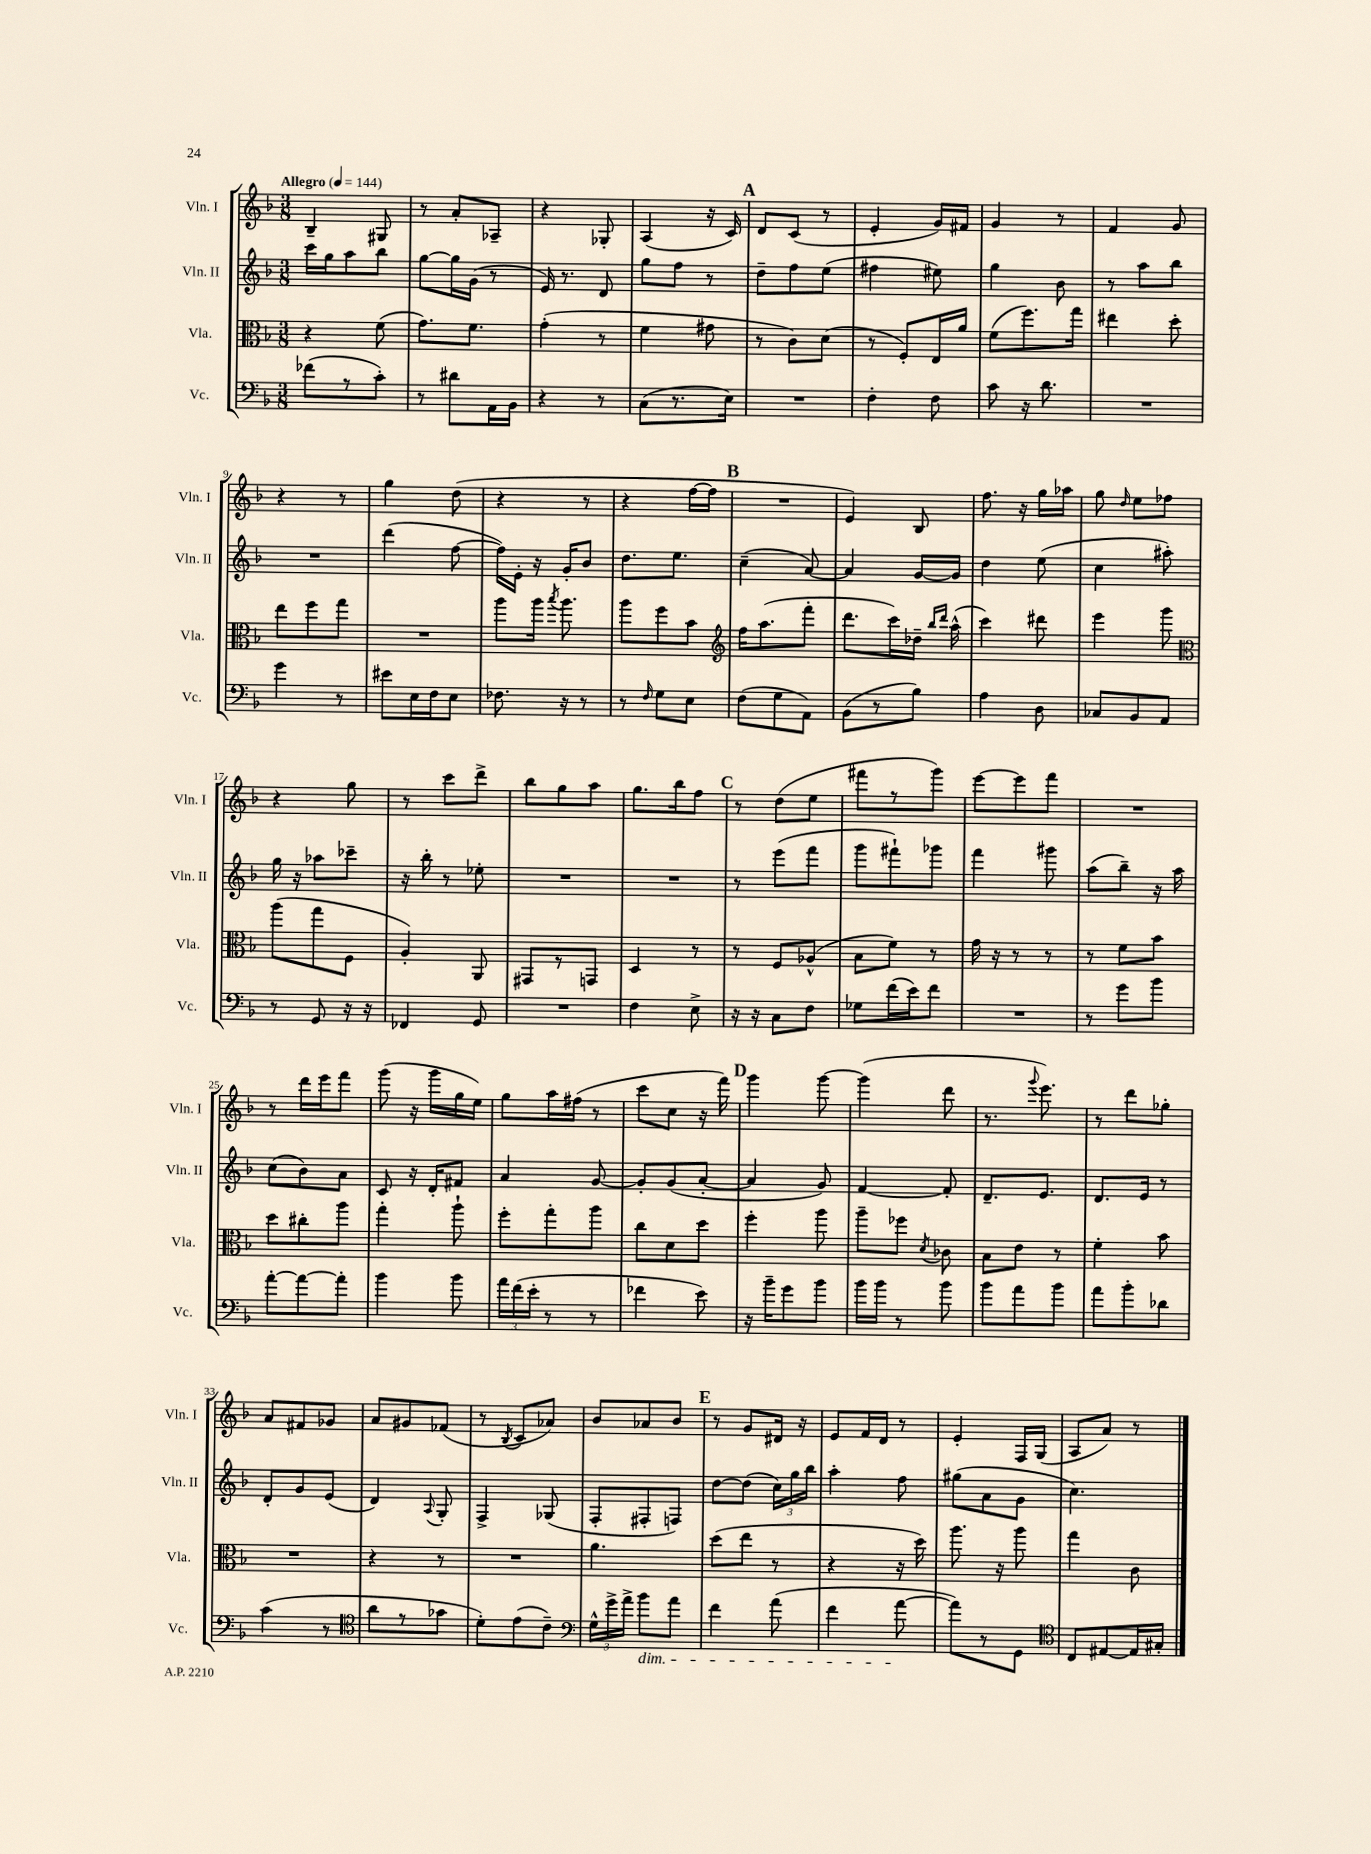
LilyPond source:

<<
\new StaffGroup <<
\new Staff = "s0" \with { instrumentName = "Vln. I" shortInstrumentName = "Vln. I" } {
    \clef treble \key f \major \numericTimeSignature \time 3/8 \tempo "Allegro" 4 = 144
    \autoBeamOff bes4-- gis8 |
    r8 a'8[-. aes8]-- |
    r4 ges8-. |
    a4( r16 c'16) |
    \mark \markup { \bold "A" } d'8[ c'8]( r8 |
    e'4-. g'16[) fis'16] |
    g'4 r8 |
    f'4 g'8 |
    r4 r8 |
    g''4 d''8( |
    r4 r8 |
    r4 f''16[~ f''16] |
    \mark \markup { \bold "B" } R4. |
    e'4) bes8 |
    f''8. r16 g''16[ aes''16] |
    g''8 \grace { d''16 } e''8[ fes''8] |
    r4 g''8 |
    r8 c'''8[ d'''8]-> |
    bes''8[ g''8 a''8] |
    g''8.[ bes''16 f''8] |
    \mark \markup { \bold "C" } r8 d''8[( e''8] |
    fis'''8[ r8 g'''8]) |
    e'''8[~ e'''8 f'''8] |
    R4. |
    r8 d'''16[ e'''16 f'''8] |
    g'''8( r16 g'''16[ g''16 e''16]) |
    g''8[ a''16 fis''16]( r8 |
    c'''8[ c''8] r16 f'''16) |
    \mark \markup { \bold "D" } g'''4 g'''8~ |
    g'''4( d'''8 |
    r8. \appoggiatura { g'''8 } e'''8.) |
    r8 d'''8[ ges''8]-. |
    a'8[ fis'8 ges'8] |
    a'8[ gis'8 fes'8]( |
    r8 \acciaccatura { bes8 } c'8[ aes'8]) |
    bes'8[ aes'8 bes'8] |
    \mark \markup { \bold "E" } r8 g'8[ dis'16] r16 |
    e'8[ f'16 d'16] r8 |
    e'4-. f16[ g16]( |
    a8[ a'8]) r8 \bar "|." |
}
\new Staff = "s1" \with { instrumentName = "Vln. II" shortInstrumentName = "Vln. II" } {
    \clef treble \key f \major \numericTimeSignature \time 3/8
    \autoBeamOff c'''16[ g''16 a''8 bes''8] |
    g''8[~ g''16 g'16]( r8 |
    e'16) r8. d'8 |
    g''8[ f''8] r8 |
    \mark \markup { \bold "A" } d''8[-- f''8 e''8]( |
    fis''4 eis''8) |
    g''4 bes'8 |
    r8 a''8[ bes''8] |
    R4. |
    d'''4( f''8~ |
    f''16[) e'16]-. r16 g'16[-. bes'8] |
    d''8.[ e''8.] |
    \mark \markup { \bold "B" } c''4--( a'8~) |
    a'4 g'16[~ g'16] |
    d''4 e''8( |
    c''4 ais''8-.) |
    g''16 r16 aes''8[ ces'''8]-- |
    r16 bes''16-. r8 ees''8-. |
    R4. |
    R4. |
    \mark \markup { \bold "C" } r8 e'''8[( f'''8] |
    g'''8[ fis'''8-!) ges'''8] |
    f'''4 gis'''8 |
    a''8[( bes''8]--) r16 a''16 |
    c''8[( bes'8) a'8] |
    c'8 r16 d'16[-. fis'8] |
    a'4 g'8~ |
    g'8[-. g'8( a'8]~-. |
    \mark \markup { \bold "D" } a'4 g'8) |
    f'4~ f'8-. |
    d'8.[-- e'8.] |
    d'8.[ e'16] r8 |
    d'8[-. g'8 e'8]( |
    d'4) \appoggiatura { a8 } g8-. |
    f4-> ges8( |
    f8[-. fis8-. f8]) |
    \mark \markup { \bold "E" } d''8[~ d''8]( \tuplet 3/2 { c''16[) g''16 bes''16] } |
    a''4-. f''8 |
    gis''8[( a'8 g'8] |
    c''4.) \bar "|." |
}
\new Staff = "s2" \with { instrumentName = "Vla." shortInstrumentName = "Vla." } {
    \clef alto \key f \major \numericTimeSignature \time 3/8
    \autoBeamOff r4 f'8( |
    g'8.[) f'8.] |
    g'4-.( r8 |
    f'4 gis'8 |
    \mark \markup { \bold "A" } r8 c'8[) d'8]( |
    r8 f8[-.) e16 a'16] |
    f'8[( f''8.) g''16] |
    eis''4 d''8-. |
    e''8[ f''8 g''8] |
    R4. |
    a''8[ a''16] \acciaccatura { bes''8 } a''8. |
    a''8[ f''8 bes'8] |
    \mark \markup { \bold "B" } \clef treble f''16[ a''8.( f'''8]-. |
    d'''8.[ c'''16) des''16]-- \grace { bes''16[ d'''16] } a''16-^( |
    c'''4) dis'''8 |
    e'''4 g'''8 |
    \clef alto a''8[( g''8 f8] |
    a4-.) a,8 |
    gis,8[ r8 g,8] |
    d4 r8 |
    \mark \markup { \bold "C" } r8 f8[ aes8]-^( |
    bes8[ f'8]) r8 |
    g'16 r16 r8 r8 |
    r8 f'8[ bes'8] |
    d''8[ cis''8-. a''8] |
    g''4-. a''8-! |
    f''8[-. g''8-. a''8] |
    c''8[ d'8 d''8] |
    \mark \markup { \bold "D" } f''4-. a''8 |
    a''8[-- fes''8] \acciaccatura { d'8 } ces'8 |
    bes8[ e'8] r8 |
    f'4-. bes'8 |
    R4. |
    r4 r8 |
    R4. |
    a'4. |
    \mark \markup { \bold "E" } d''8[( e''8] r8 |
    r4 r16 d''16) |
    a''8. r16 a''8 |
    g''4 c'8 \bar "|." |
}
\new Staff = "s3" \with { instrumentName = "Vc." shortInstrumentName = "Vc." } {
    \clef bass \key f \major \numericTimeSignature \time 3/8
    \autoBeamOff fes'8[( r8 c'8]-.) |
    r8 dis'8[ a,16 bes,16] |
    r4 r8 |
    c8[( r8. e16]) |
    \mark \markup { \bold "A" } R4. |
    f4-. f8 |
    c'8 r16 d'8. |
    R4. |
    g'4 r8 |
    eis'8[ e16 f16 e8] |
    fes8. r16 r8 |
    r8 \grace { f16 } g8[ e8] |
    \mark \markup { \bold "B" } f8[( g8 a,8]) |
    bes,8[( r8 bes8]) |
    a4 d8 |
    ces8[ bes,8 a,8] |
    r8 g,8 r16 r16 |
    fes,4 g,8 |
    R4. |
    f4 e8-> |
    \mark \markup { \bold "C" } r16 r16 c8[ f8] |
    ges8[ f'16( e'16) f'8] |
    R4. |
    r8 g'8[ bes'8] |
    a'8[~-. a'8~ a'8]-. |
    bes'4 bes'8 |
    \tuplet 3/2 { a'16[ f'16( e'16]-. } r8 r8 |
    fes'4 e'8) |
    \mark \markup { \bold "D" } r16 bes'16[-- g'8 bes'8] |
    bes'16[ bes'16] r8 bes'8 |
    bes'8[ a'8 bes'8] |
    a'8[ bes'8-. des'8] |
    c'4( r8 |
    \clef tenor a'8[ r8 ges'8] |
    d'8[-.) e'8( c'8]--) |
    \clef bass \tuplet 3/2 { g16[-^ g'16-> a'16]-> } bes'8[\dim a'8] |
    \mark \markup { \bold "E" } f'4 a'8( |
    f'4 a'8~\! |
    a'8[) r8 g,8] |
    \clef tenor c8[ eis8~ eis16 gis16]-. \bar "|." |
}
>>
>>
